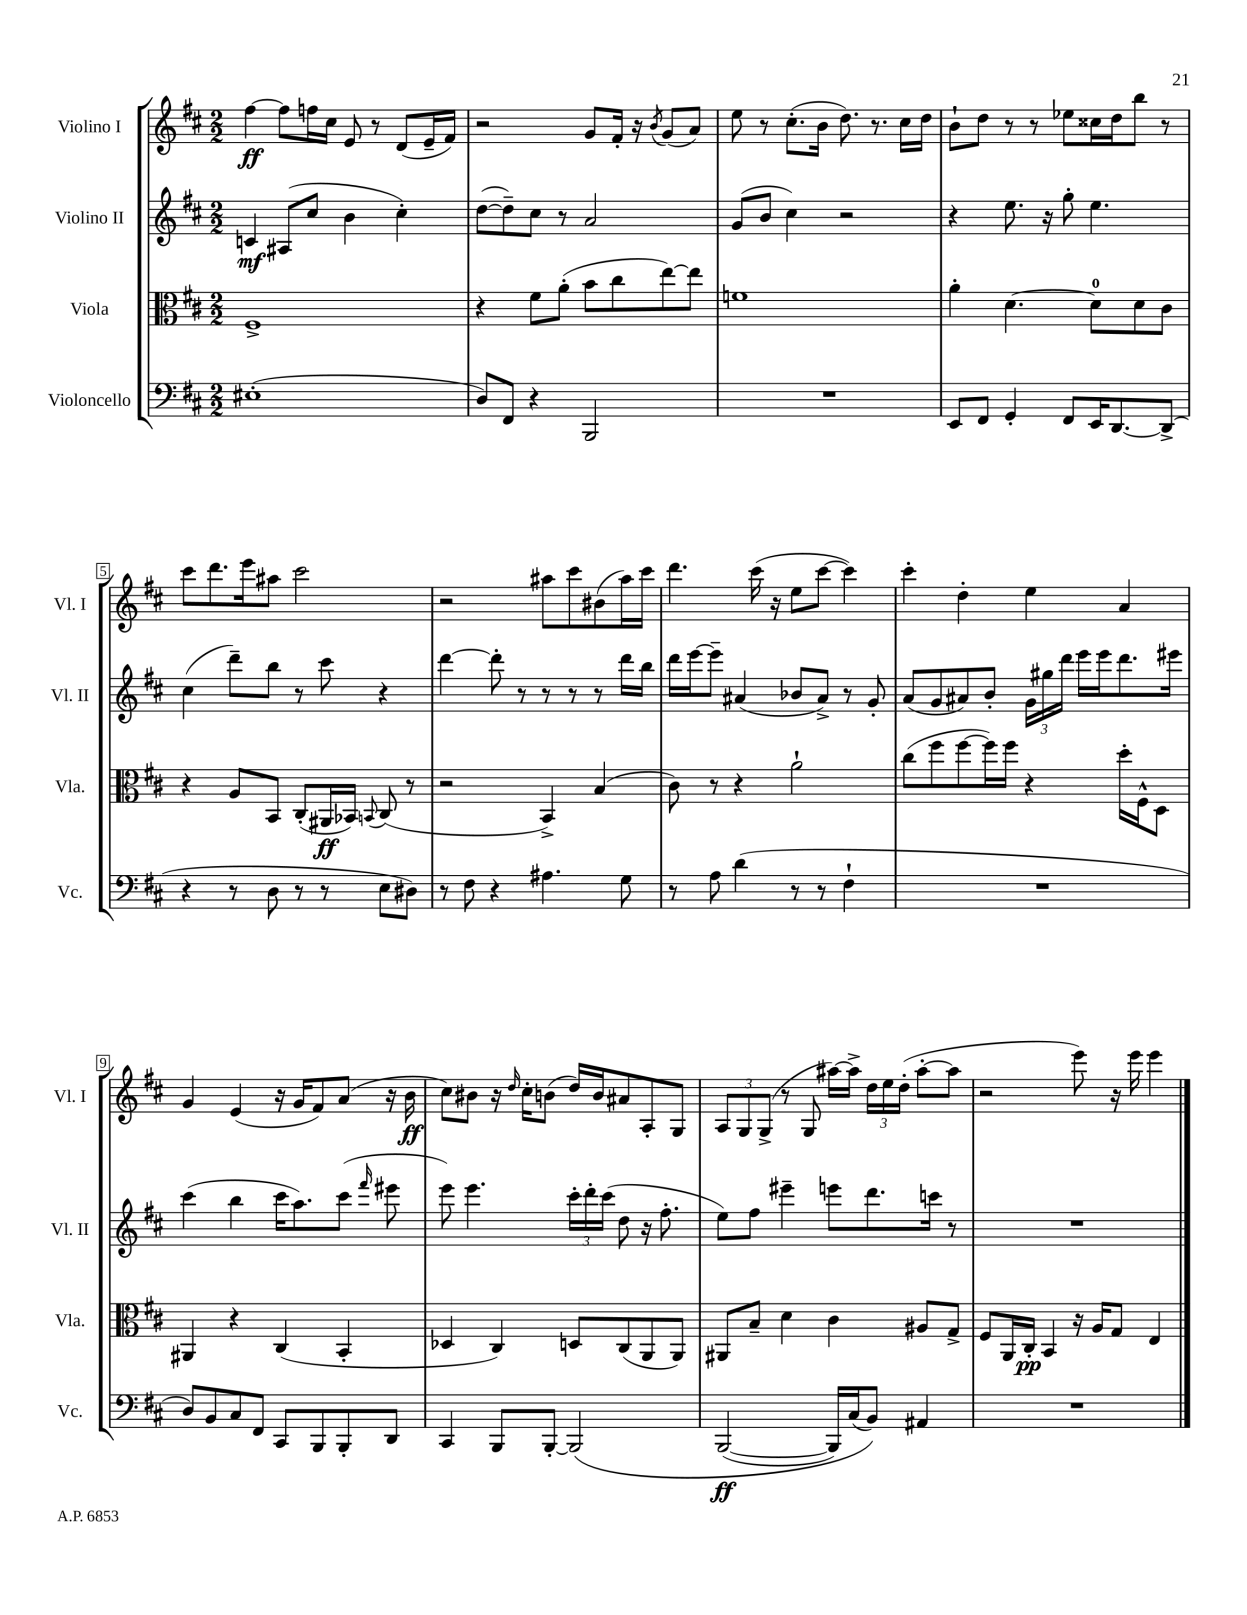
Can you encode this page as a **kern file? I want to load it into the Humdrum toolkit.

**kern	**kern	**kern	**kern
*staff4	*staff3	*staff2	*staff1
*clefF4	*clefC3	*clefG2	*clefG2
*k[f#c#]	*k[f#c#]	*k[f#c#]	*k[f#c#]
*M2/2	*M2/2	*M2/2	*M2/2
(1E#'	1F#^	4c	[4ff#
.	.	(8A#	8ff#]
.	.	8cc#	16ff
.	.	.	16cc#
.	.	4b	8e
.	.	.	8r
.	.	4cc#')	(8d
.	.	.	16e~
.	.	.	16f#)
=	=	=	=
8D)	4r	([8dd	2r
8FF#	.	8dd~])	.
4r	8f#	8cc#	.
.	(8a'	8r	.
2BBB	8b	2a	8g
.	8cc#	.	16f#'
.	.	.	16r
.	.	.	8qb
.	[8ee)	.	(8g
.	8ee]	.	8a)
=	=	=	=
1r	1f	(8g	8ee
.	.	8b	8r
.	.	4cc#)	(8.cc#'
.	.	.	16b
.	.	2r	8.dd)
.	.	.	8.r
.	.	.	16cc#
.	.	.	16dd
=	=	=	=
8EE	4a'	4r	8b`
8FF#	.	.	8dd
4GG'	[4.d	8.ee	8r
.	.	.	8r
.	.	16r	.
8FF#	.	8gg'	8ee-
16EE	8d]	4.ee	16cc##
[8.DD	.	.	16dd
.	8d	.	8bb
(8DD^]	8c#	.	8r
=	=	=	=
4r	4r	(4cc#	8ccc#
.	.	.	8.ddd
8r	8A	8ddd~)	.
.	.	.	16eee
8D	8BB	8bb	8aa#
8r	(8C#'	8r	2ccc#
8r	16AA#	8ccc#	.
.	16BB-)	.	.
.	8qqBB	.	.
8E	(8C#	4r	.
8D#)	8r	.	.
=	=	=	=
8r	2r	[4ddd	2r
8F#	.	.	.
4r	.	8ddd']	.
.	.	8r	.
4.A#	4BB^)	8r	8aa#
.	.	8r	8ccc#
.	(4B	8r	(8b#
8G	.	16ddd	16aa#)
.	.	16bb	16ccc#
=	=	=	=
8r	8c#)	16ddd	4.ddd
.	.	[16eee	.
8A	8r	8eee~]	.
(4d	4r	(4a#	.
.	.	.	(16ccc#
.	.	.	16r
8r	2a`	8b-	8ee
8r	.	8a#^)	[8ccc#
4F#`	.	8r	4ccc#])
.	.	8g'	.
=	=	=	=
1r	(8cc#	(8a	4ccc#'
.	8ff#	8g	.
.	[8ff#	8a#)	4dd'
.	16ff#])	8b'	.
.	16ff#	.	.
.	4r	24g	4ee
.	.	24gg#	.
.	.	24ddd	.
.	.	16eee	.
.	.	16eee	.
.	16dd'	8.ddd	4a
.	16F#^^	.	.
.	8D	.	.
.	.	16eee#	.
=	=	=	=
8D)	4AA#	(4ccc#	4g
8BB	.	.	.
8C#	4r	4bb	(4e
8FF#	.	.	.
8CC#	(4C#	16ccc#	16r
.	.	8.aa)	16g
8BBB	.	.	8f#)
8BBB'	4BB'	(8ccc#	(8a
.	.	16qqfff#	.
8DD	.	8eee#	16r
.	.	.	16b
=	=	=	=
4CC#	4D-	8eee)	8cc#)
.	.	4.eee	8b#
8BBB	4C#)	.	16r
.	.	.	16qqdd
.	.	.	16cc#'
[8BBB'	.	.	(8b
&(2BBB]	8D	24ccc#'	16dd)
.	.	24ddd'	.
.	.	.	16b
.	.	(24ccc#	.
.	(8C#	8dd	8a#
.	8AA	16r	8A'
.	.	8.ff#'	.
.	8AA)	.	8G
=	=	=	=
([2BBB	8AA#	8ee)	12A
.	.	.	12G
.	8B~	8ff#	.
.	.	.	(12G^
.	4d	4eee#~	8r
.	.	.	8G
16BBB])	4c#	8eee	[16aa#)
(16C#	.	.	16aa#^]
8BB)&)	.	8.ddd	24dd
.	.	.	24ee
.	.	.	(24dd'
4AA#	8A#	.	[8aa#'
.	.	16ccc	.
.	8G^	8r	8aa#]
=	=	=	=
1r	8F#	1r	2r
.	16AA	.	.
.	16C#'	.	.
.	4BB	.	.
.	16r	.	8eee)
.	16A	.	.
.	8G	.	16r
.	.	.	16eee
.	4E	.	4eee
==	==	==	==
*-	*-	*-	*-
